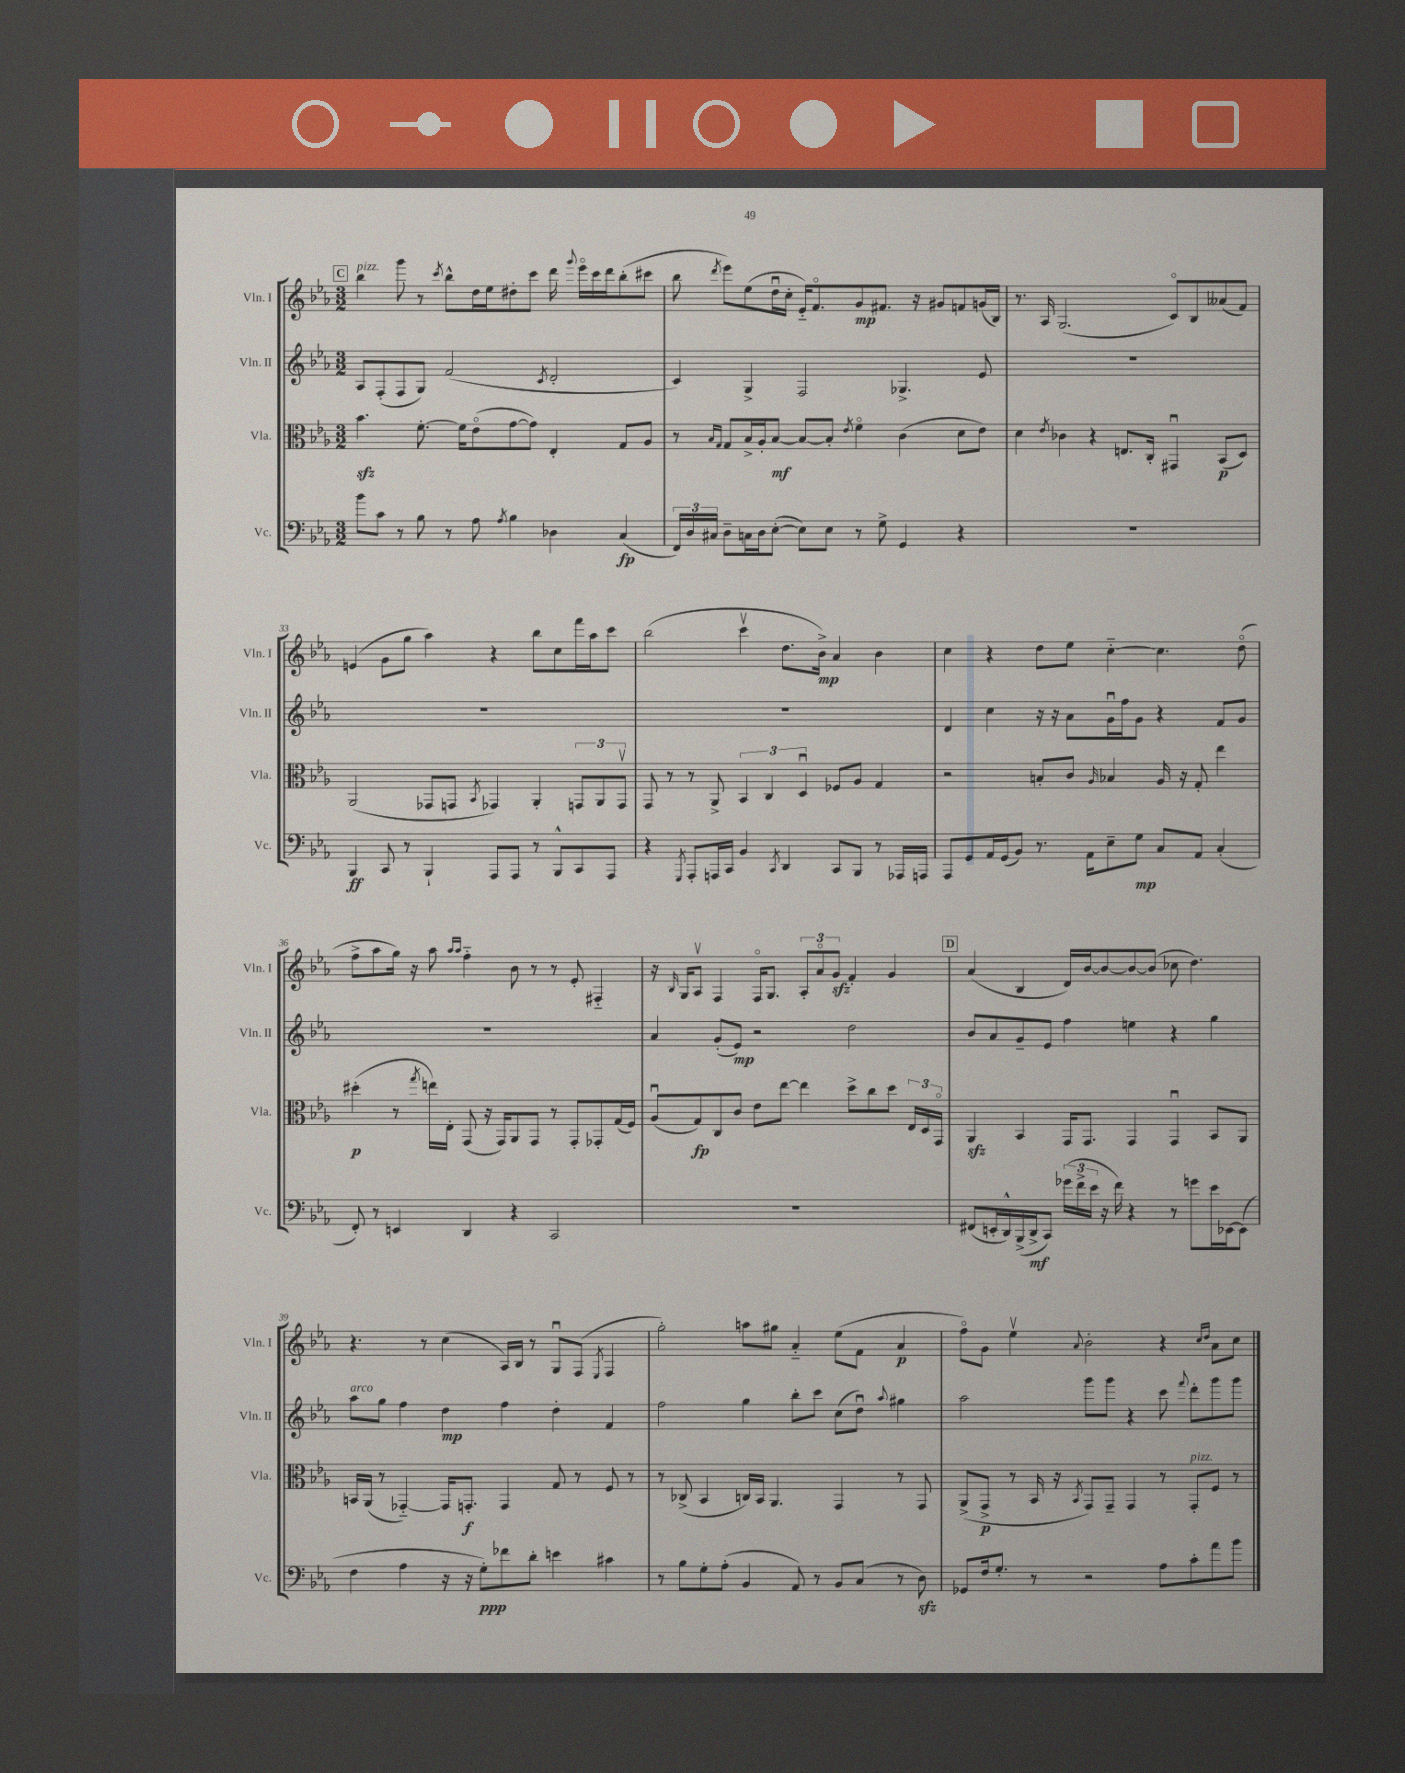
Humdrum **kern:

**kern	**kern	**kern	**kern
*staff4	*staff3	*staff2	*staff1
*clefF4	*clefC3	*clefG2	*clefG2
*k[b-e-a-]	*k[b-e-a-]	*k[b-e-a-]	*k[b-e-a-]
*M3/2	*M3/2	*M3/2	*M3/2
8b-	4.b-	8A-	4bb-
8c	.	(8F'	.
8r	.	8F	8ggg
8B-	[8.f'	8G)	8r
.	.	.	8qccc
8r	.	(2f	8bb-^^
.	16f]	.	.
8A-	(8e-o	.	16dd
.	.	.	16ee-
8qA-	.	.	.
4B-	[8g	.	8dd#'
.	8g])	.	8ccc
.	.	8qc	.
4D-	4E-'	2d'	16ddd
.	.	.	8qqggg
.	.	.	16eee-o
.	.	.	16ccc
.	.	.	16ddd
(4C	8G	.	(8bb-'
.	8A-	.	8ccc#
=	=	=	=
24FF)	8r	4c)	8bb-
24D	.	.	.
24C#	.	.	.
.	16qqB-	.	.
.	16qqG	.	8qddd
8D~	8G	.	8eee-)
16C	16B-^	4G^	(8ee-
16D	16A-'	.	.
([8E-'	[8B-	.	16ddu
.	.	.	16cc'
8E-])	8B-_	2F	16e-'~)
.	.	.	8.fo
8E-	8B-']	.	.
.	8qe-	.	.
8r	4fo	.	8g
8G^	.	.	8.f#
4GG	(4c	4.G-^	.
.	.	.	16r
.	.	.	8g#
4r	8d	.	8f
.	8e-)	8e-	(16g
.	.	.	16B-)
=	=	=	=
1.r	4d	1.r	8.r
.	.	.	16A-
.	8qe-	.	.
.	4c-	.	(2.G
.	4r	.	.
.	8.E	.	.
.	16C'	.	.
.	4GG#u	.	8co)
.	.	.	8B-
.	(8BB-	.	(8a--
.	8D)	.	8f)
=	=	=	=
4BBB-	(2AA-	1.r	(4e
8CC	.	.	8g
8r	.	.	8gg
4BBB-`	8GG-	.	4aa-)
.	8GG	.	.
.	8qBB-	.	.
8AAA-	4GG-)	.	4r
8AAA-	.	.	.
8r	4AA-'	.	8bb-
8BBB-^^	.	.	8cc
8CC	12GG	.	16fff
.	.	.	16aa-
.	12AA-	.	.
8AAA-	.	.	8ccc
.	12GGv	.	.
=	=	=	=
4r	8GG	1.r	(2bb-
.	8r	.	.
8qGGG	.	.	.
8AAA-'	8r	.	.
16AAA	8AA-^	.	.
16CC	.	.	.
4BB-	6BB-	.	4cccv
.	6C	.	.
8qCC	.	.	.
4DD	.	.	8.dd
.	6Du	.	.
.	.	.	16b-^)
8CC	8F-	.	4a-
8BBB-	8A-	.	.
8r	4G	.	4b-
16AAA-	.	.	.
16AAA	.	.	.
=	=	=	=
8AAA-	2r	4d	4cc
8GG	.	.	.
16AA-	.	4cc	4r
(16GG	.	.	.
8BB-)	.	.	.
8.r	8B'	16r	8dd
.	.	16r	.
.	8c	8a-	8ee-
16AA-	.	.	.
.	16qqA-	.	.
8E-~	4B-	16gu	[4cc'~
.	.	16ff	.
8G	.	8g	.
8C	16A-	4r	4.cc]
.	16r	.	.
8AA-	8G'	.	.
(4C'	4ee-	8f	.
.	.	8g	(8ddo
=	=	=	=
8FF')	(4dd#'	1.r	8ff^
8r	.	.	8aa-
4EE	8r	.	16gg)
.	.	.	16r
.	8qgg	.	.
.	16ee)	.	8aa-
.	16E-'	.	.
.	.	.	16qqaa-
.	.	.	16qqaa-
4DD	(8GG	.	4ff'~
.	16r	.	.
.	16GG)	.	.
4r	8AA-	.	8b-
.	8GG	.	8r
2CC	8r	.	8r
.	8GG'	.	8e-'
.	8GG-'	.	4F#'~
.	(16G	.	.
.	16F)	.	.
=	=	=	=
1.r	(8A-u	4a-	16r
.	.	.	16qqB-
.	.	.	16G
.	8G)	.	8A-v
.	8C	(8g'	4F
.	8c	8e-)	.
.	8e-	2r	16Fo
.	.	.	8.G
.	[8ee-	.	.
.	4ee-]	.	12A-'
.	.	.	12a-o
.	.	.	12g
.	8dd^	2dd	4f'
.	8cc	.	.
.	8dd	.	4g
.	24E-	.	.
.	24D	.	.
.	24GGo	.	.
=	=	=	=
(8FF#	4AA-	8b-	(4a-
16EE'	.	8a-	.
16DD^^)	.	.	.
(16BBB-^	4BB-	8g~	4B-
16DD^	.	.	.
8CC)	.	8e-	.
(24g-	16GG	4ff	16d)
24f^	.	.	.
.	8.GG	.	[16b-
24e-	.	.	.
16r	.	.	8b-_
16f)	.	.	.
4r	4GG	4ee	8b-_
.	.	.	(8b-]
8r	4GGu	4r	8cc-
8g	.	.	4.dd)
16e-	8BB-	4gg	.
[16EE-	.	.	.
(8EE-]	8AA-	.	.
=	=	=	=
4F	16BB	8aa-	4.r
.	(16AA-	.	.
.	8r	8gg	.
4A-	[4GG-'~)	4ff	.
.	.	.	8r
16r	16GG-]	4dd	(4cc
16r	8.GG'	.	.
8G')	.	.	.
8f-	4GG	4ff	16A-)
.	.	.	16B-
8d'	.	.	8r
4e	8G	4dd'	8Gu
.	8r	.	(8F
.	.	.	8qE-
4c#	8F	4f	4F
.	8r	.	.
=	=	=	=
8r	8r	2ff	2gg')
8B-	(8C-^	.	.
8G'	4BB-	.	.
(8A-'	.	.	.
4BB-	16C)	4gg	8aa
.	16BB-	.	.
.	4.AA-	.	8gg#
8AA-)	.	8bb-'	4a-'~
8r	.	8ccc	.
8BB-	4GG	(8cc	(8ee-
(8C	.	8ddu)	8f
.	.	8qqaa-	.
8r	8r	4gg#	4a-
8D)	8GG	.	.
=	=	=	=
8GG-	(8AA-^	2aa-	8ffo)
16F	8GG^	.	8g
8.G'	.	.	.
.	8r	.	4ee-v
8r	16BB-	.	.
.	16r	.	.
.	8qBB-	.	8qqa-
2r	8GG)	8ggg	2b-'
.	8GG~	8ggg	.
.	4GG	4r	.
8A-	8r	8ccc	4r
.	.	8qqfff	.
8c'	8GG'	8ddd'	.
.	.	.	16qqcc
.	.	.	16qqdd
8a-	8F	8ggg	8a-
8b-	8r	8ggg	8cc
==	==	==	==
*-	*-	*-	*-
